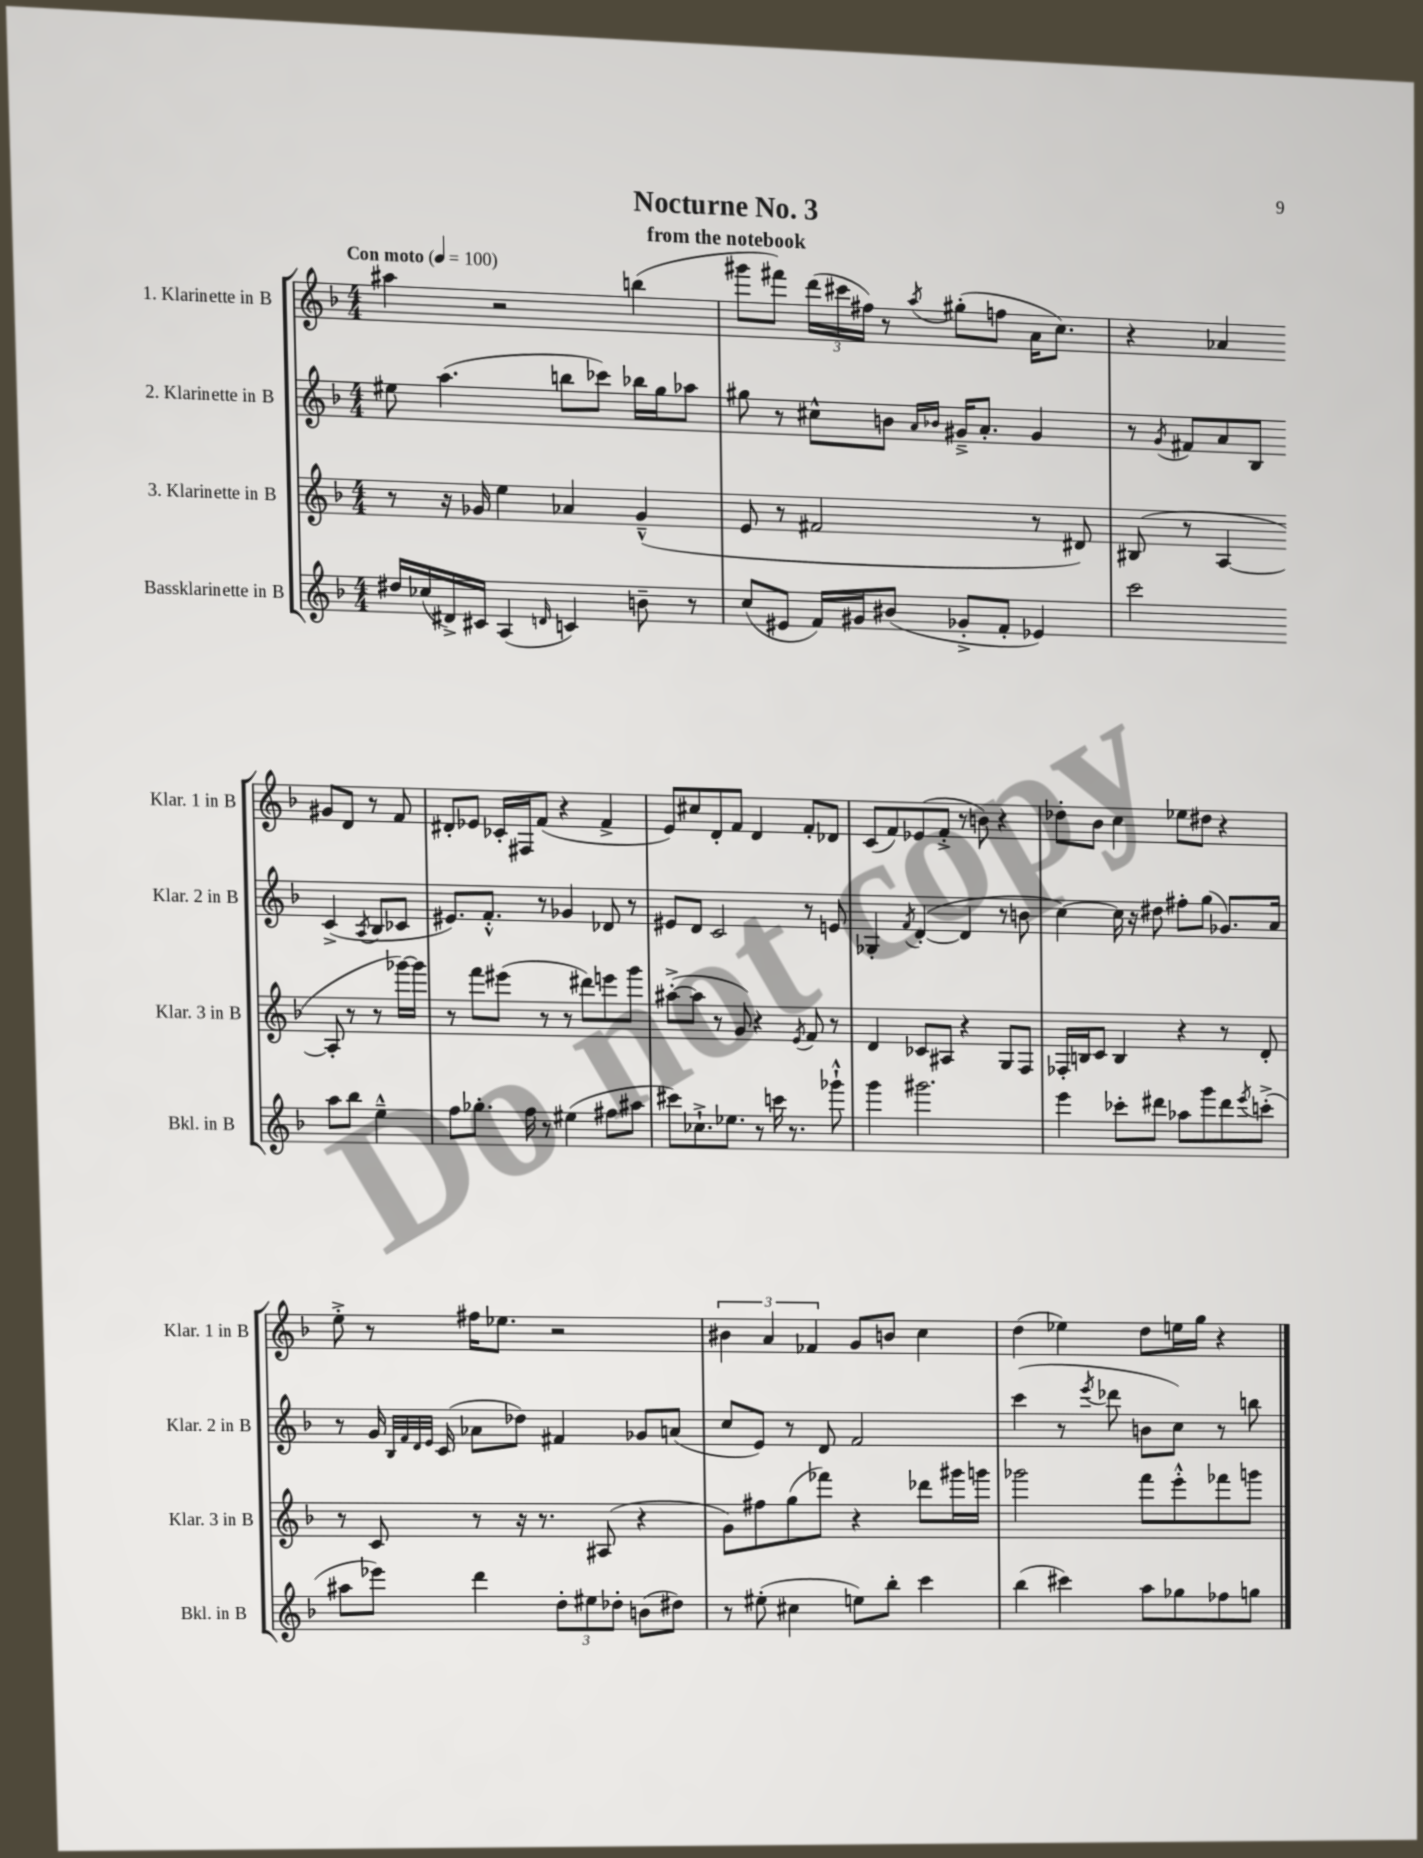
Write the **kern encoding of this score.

**kern	**kern	**kern	**kern
*staff4	*staff3	*staff2	*staff1
*clefG2	*clefG2	*clefG2	*clefG2
*k[b-]	*k[b-]	*k[b-]	*k[b-]
*M4/4	*M4/4	*M4/4	*M4/4
*MM100	*MM100	*MM100	*MM100
16dd#	8r	8ee#	4aa#
(16cc-	.	.	.
16d#^)	16r	(4.aa	.
16c#	16g-	.	.
(4A	4ee	.	2r
16qqd	.	.	.
4c)	4a-	8bb	.
.	.	8ccc-)	.
8b~	(4g-~^^	16bb-	(4bb
.	.	16gg	.
8r	.	8aa-	.
=	=	=	=
(8cc	8e	8gg#	8ggg#
8e#	8r	8r	8fff#)
16f)	2f#	8cc#^^	(24ddd
.	.	.	24ccc#
16g#	.	.	.
.	.	.	24ff#)
(8b#	.	8b	8r
.	.	16qqa	.
.	.	16qqb-	8qaa
8g-'^	.	16g#~^	(8gg#'
.	.	8.a'	.
8f'	.	.	8ff
4e-)	8r	4g#	16a
.	.	.	8.cc)
.	8d#)	.	.
=	=	=	=
2ccc	(8B#	8r	4r
.	.	8qg	.
.	8r	8f#	.
.	[4A	8a	4a-
.	.	8B-	.
8aa	8A']	(4c^	8g#
8bb-	8r	.	8d
.	.	8qA	.
4ee~^^	8r	8B-	8r
.	[16ggg-)	8c-	8f
.	16ggg-]	.	.
=	=	=	=
8ff	8r	8.e#)	8d#'
8.gg-'	8fff	.	8e-
.	.	8.f'^^	.
.	(8eee#	.	16c-'
16ff	.	.	16F#
8r	8r	8r	(8f
(4ee#	8r	4g-	4r
.	8ddd#)	.	.
8ff#	8eee	8d-	4f^
8aa#	8ggg	8r	.
=	=	=	=
8ccc#)	([8aa#'^	8e#	8e)
8.cc-`^	8aa#]	8d	8cc#
.	8r	2c	8d'
8.ee-	.	.	.
.	8g)	.	8f
8r	4r	.	4d
16ccc	.	.	.
8.r	.	.	.
.	8qe	.	.
.	8f	8r	8f'
8ggg-`^^	8r	8e	8d-
=	=	=	=
4ggg	4d	4G-'	(8c
.	.	.	8f)
.	.	8qf	.
2.ggg#	8c-	([4d'	(8e-
.	8A#	.	8f'^
.	4r	4d]	8r
.	.	.	8b)
.	8G	8r	4r
.	8F	8b	.
=	=	=	=
4eee	16F-'	[4cc)	8dd-'
.	16B	.	.
.	8c	.	8b-
8ccc-'	4B	16cc]	4cc
.	.	16r	.
8ddd#	.	8dd#	.
8aa-	4r	8ff#'	8ee-
8ggg	.	(8gg	8dd#
8ddd#	8r	8.g-)	4r
8qeee	.	.	.
(8ccc'^	8d'	.	.
.	.	16a	.
=	=	=	=
8aa#	8r	8r	8ee'^
8eee-)	8c	16g	8r
.	.	32qqB-	.
.	.	32qqf	.
.	.	32qqd	.
.	.	32qqe	.
.	.	(16c	.
4ddd	8r	8a-	16ff#
.	.	.	8.ee-
.	16r	8dd-)	.
.	8.r	.	.
12dd'	.	4f#	2r
12ee#	.	.	.
.	(8A#	.	.
12dd-'	.	.	.
(8b	4r	8g-	.
8dd#)	.	(8a	.
=	=	=	=
8r	8g)	8cc	6b#
(8ee#'	8ff#	8e)	.
.	.	.	6a
4cc#	(8gg	8r	.
.	.	.	6f-
.	8fff-)	8d	.
8ee)	4r	2f	8g
8bb-'	.	.	8b
4ccc	8ddd-	.	4cc
.	16ggg#	.	.
.	16ggg	.	.
=	=	=	=
(4bb-	2ggg-	(4ccc	(4dd
4ccc#)	.	8r	4ee-)
.	.	8qeee	.
.	.	8ddd-	.
8aa	8fff	8b	8dd
8gg-	8eee'^^	8cc)	16ee
.	.	.	16gg
8ff-	8fff-	8r	4r
8gg	8ggg	8bb	.
==	==	==	==
*-	*-	*-	*-
